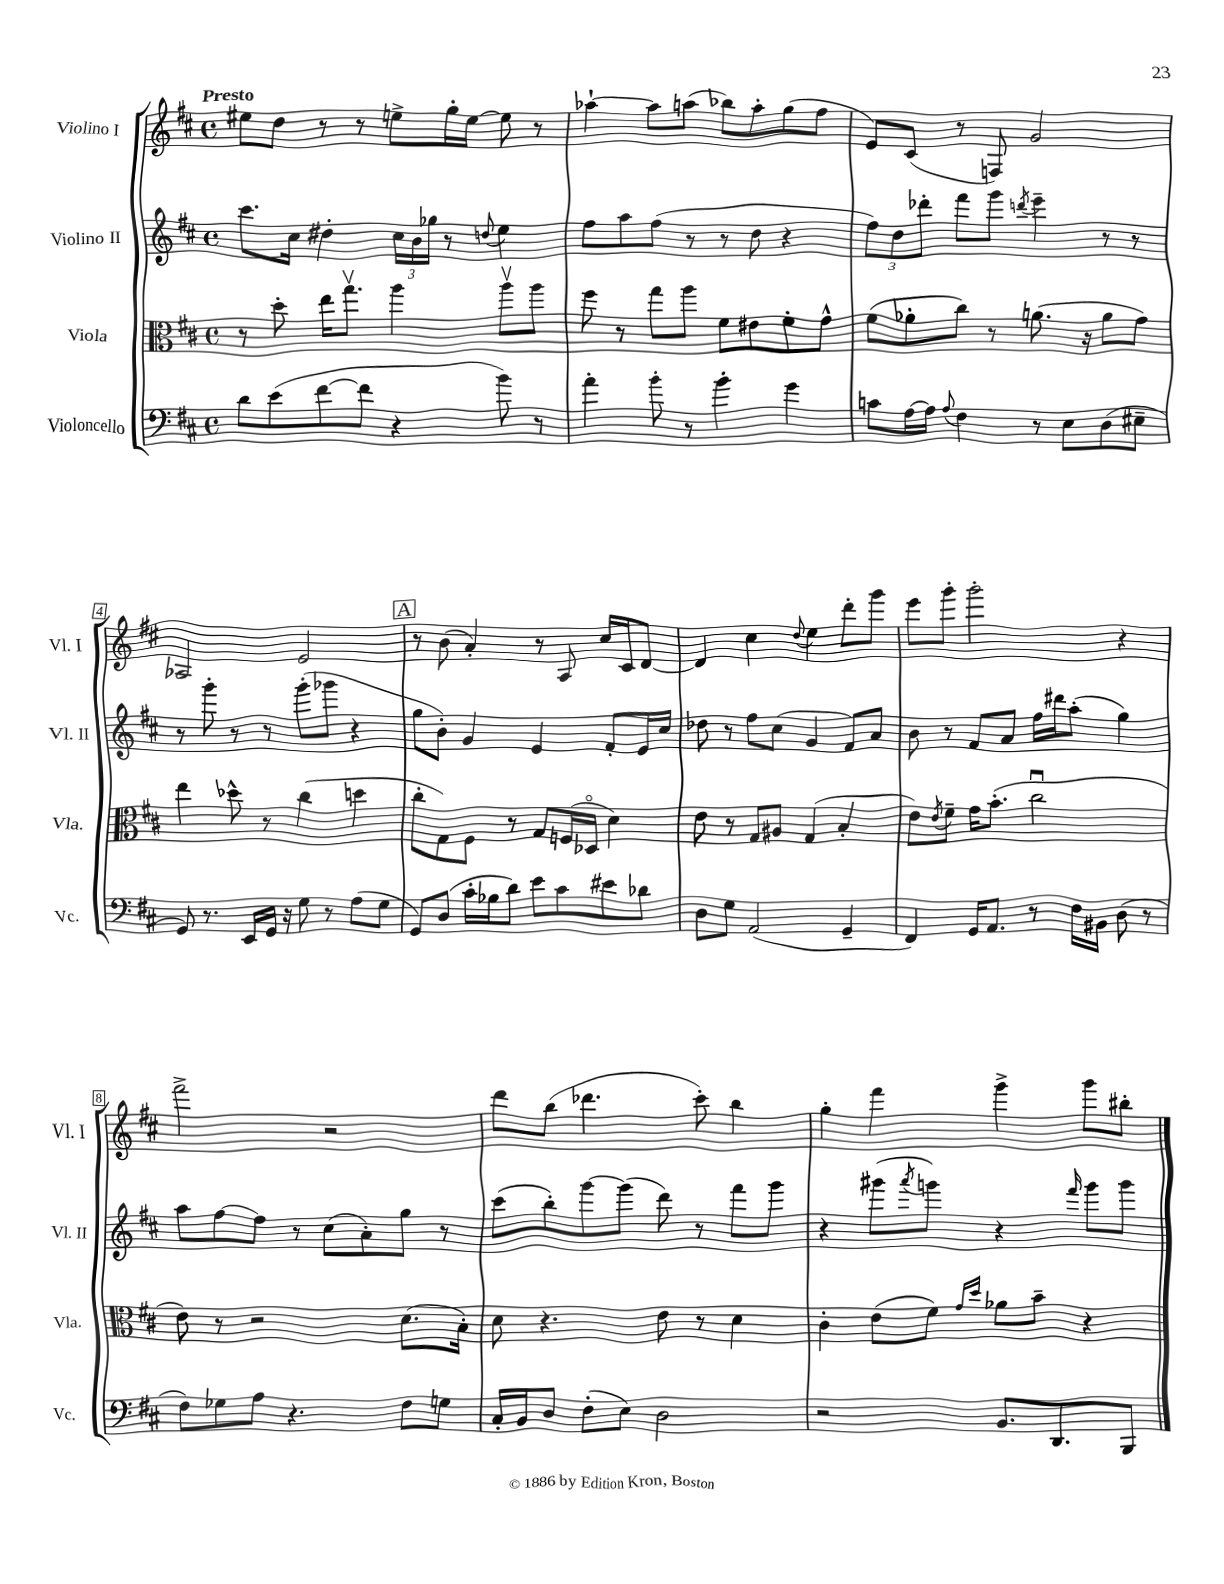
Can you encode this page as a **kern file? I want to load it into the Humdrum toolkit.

**kern	**kern	**kern	**kern
*staff4	*staff3	*staff2	*staff1
*clefF4	*clefC3	*clefG2	*clefG2
*k[f#c#]	*k[f#c#]	*k[f#c#]	*k[f#c#]
*M4/4	*M4/4	*M4/4	*M4/4
*met(c)	*met(c)	*met(c)	*met(c)
8d	8r	8.ccc#	8ee#
(8e	8dd'	.	8dd
.	.	16cc#	.
[8f#	16ee	4dd#'	8r
.	8.ggv	.	.
8f#]	.	.	8r
4r	4aa	24cc#	8ee^
.	.	24b	.
.	.	24gg-	.
.	.	8r	16gg'
.	.	.	[16ee
.	.	8qqdd	.
8b)	8aav	4ee	8ee]
8r	8aa	.	8r
=	=	=	=
4a'	8ff#	8ff#	[4aa-`
.	8r	8aa	.
8b'	8gg	(8ff#	8aa-]
8r	8aa	8r	(8aa
4b'	8f#	8r	8bb-)
.	8e#	8dd	8aa'
4g	8f#'	4r	(8gg
.	8g^^	.	8ff#
=	=	=	=
8c	(8f#	12ff#)	8e)
.	.	12dd	.
[16A	8a-'	.	(8c#
.	.	12ddd-'	.
16A]	.	.	.
8qqA	.	.	.
4F#	8cc#)	8fff#	8r
.	8r	8ggg	8F)
.	.	8qddd	.
8r	(8.a	4eee~	2g
8E	.	.	.
.	16r	.	.
(8D	8a	8r	.
8E#~	8g)	8r	.
=	=	=	=
8GG)	4ee	8r	2A-
8.r	.	8ggg'	.
.	8dd-^^	8r	.
16EE	.	.	.
16GG	8r	8r	.
16r	.	.	.
8G	(4cc#	(8ggg'	2e
8r	.	8ggg-	.
(8A	4dd	4r	.
8G	.	.	.
=	=	=	=
8GG)	8cc#'	8gg	8r
(8D	8G)	8b')	(8b
16c#'	8F#	4g	4a')
16B-	.	.	.
8d)	8r	.	.
8e	8G	4e	8r
8c#	(16F	.	8A
.	16D-o	.	.
8e#	4d)	8f#'	16cc#
.	.	.	16c#
8d-	.	16e	[8d
.	.	16cc#	.
=	=	=	=
8D	8e	8dd-	4d]
8G	8r	8r	.
(2AA	8G	8ff#	4cc#
.	8A#	(8cc#	.
.	.	.	8qqdd
.	(4G	4g	4ee
4GG~	4B'	8f#)	8ddd'
.	.	8a	8ggg
=	=	=	=
4FF#)	8e)	8b	8eee
.	8qe	.	.
.	8f#~	8r	8ggg'
16GG	16g	8f#	2ggg'
8.AA	(8.b'	.	.
.	.	8a	.
8r	2cc#u	16ff#	.
.	.	16ddd#	.
16F#	.	(8aa'	.
16BB#	.	.	.
(8D	.	4gg)	4r
8r	.	.	.
=	=	=	=
8F#)	8e)	8aa	2fff#^
8G-	8r	[8ff#	.
8A	2r	8ff#]	.
4.r	.	8r	.
.	.	(8cc#	2r
.	.	8a')	.
8F#	(8.d	8gg	.
8G	.	8r	.
.	16B')	.	.
=	=	=	=
16C#'	8d	(8ccc#	8ddd
16BB	.	.	.
8D	4.r	8bb')	(8bb
(8F#'	.	[8ggg	4.ddd-
8E)	.	(8ggg]	.
2D	8e	8ddd)	.
.	8r	8r	8ccc#')
.	4d	8fff#	4bb
.	.	8ggg	.
=	=	=	=
2r	4c#'	4r	4gg'
.	(8e	(8ggg#	4fff#
.	.	8qaaa	.
.	8f#)	8ggg)	.
.	16qqg	.	.
.	16qqdd	.	.
8.BB	8a-	4r	4ggg^
.	8b~	.	.
8.DD	.	.	.
.	.	16qqfff#	.
.	4r	8ggg	8ggg
8BBB	.	8ggg	8bb#'
==	==	==	==
*-	*-	*-	*-
